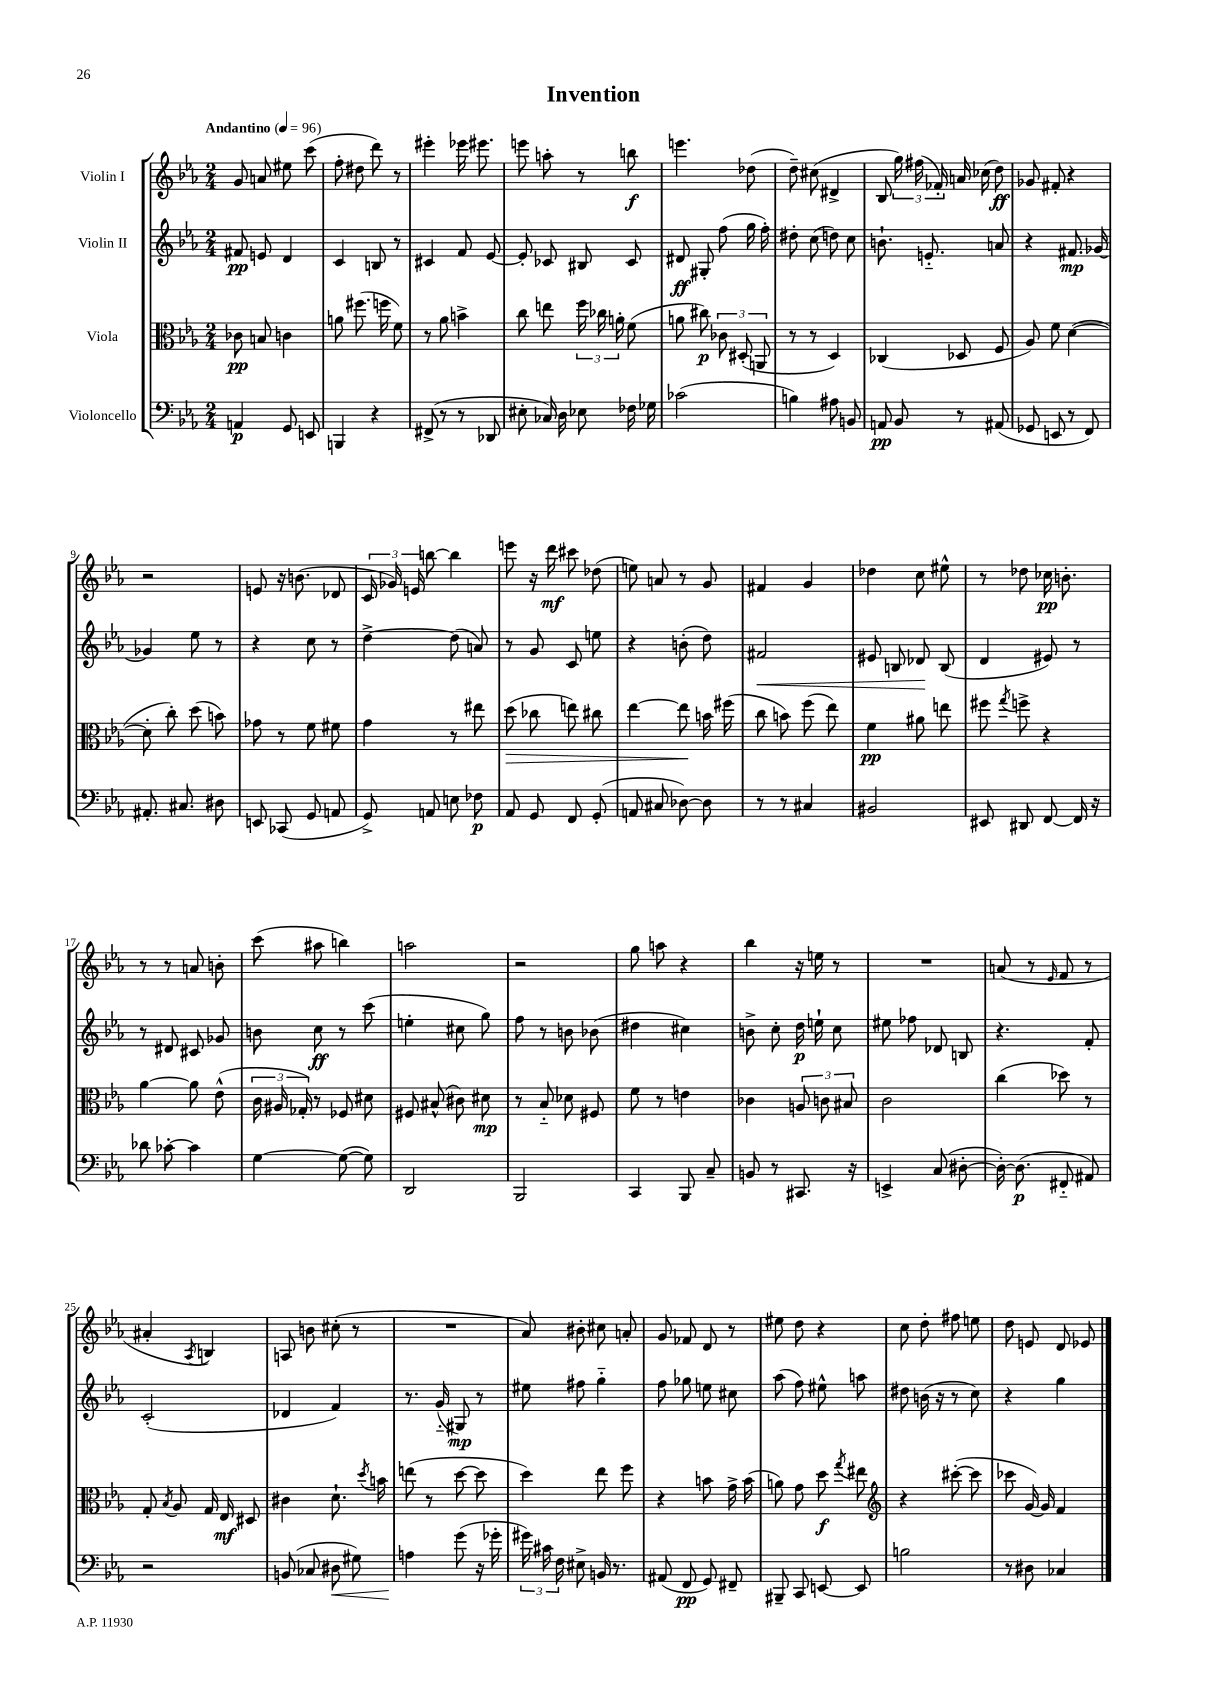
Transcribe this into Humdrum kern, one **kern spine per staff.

**kern	**kern	**kern	**kern
*staff4	*staff3	*staff2	*staff1
*clefF4	*clefC3	*clefG2	*clefG2
*k[b-e-a-]	*k[b-e-a-]	*k[b-e-a-]	*k[b-e-a-]
*M2/4	*M2/4	*M2/4	*M2/4
*MM96	*MM96	*MM96	*MM96
4AA	8c-	8f#	8g
.	8B	8e	8a
8GG	4c	4d	8ee#
8EE	.	.	(8ccc
=	=	=	=
4BBB	8a	4c	8ff'
.	(8.ff#	.	8dd#
4r	.	8B	8ddd)
.	16ff	.	.
.	8f)	8r	8r
=	=	=	=
(8FF#^	8r	4c#	4eee#'
8r	8a-	.	.
8r	4b^	8f	16eee-
.	.	.	8.eee#
8DD-	.	[8e-	.
=	=	=	=
8E#'	8cc	8e-']	8eee
16C-)	8ee	8c-	8aa'
16D	.	.	.
8E-	24ff	8B#	8r
.	24cc-	.	.
.	24a'	.	.
16F-	(8f	8c-	8bb
16G-	.	.	.
=	=	=	=
(2c-	8a	8d#	4.eee
.	8cc#)	8G#'	.
.	12c-	(8ff	.
.	(12D#'	.	.
.	.	16gg	(8dd-
.	12AA	.	.
.	.	16ff')	.
=	=	=	=
4B)	8r	8dd#'	8dd~)
.	8r	(8cc	(8cc#
8A#	4D)	8dd)	4d#^
8BB	.	8cc	.
=	=	=	=
8AA	(4C-	8.b`	8B-
8BB-	.	.	24gg)
.	.	.	(24ff#
.	.	8.e'~	.
.	.	.	24f-'~)
8r	8D-	.	16a
.	.	.	(16cc-
(8AA#	8F	8a	8dd)
=	=	=	=
8GG-	8A-)	4r	8g-
8EE	8f	.	8f#'
8r	([4d	8.f#	4r
8FF)	.	.	.
.	.	[16g-	.
=	=	=	=
8.AA#'	8d']	4g-]	2r
.	8cc')	.	.
8.C#	.	.	.
.	(8dd	8ee-	.
8D#	8b)	8r	.
=	=	=	=
8EE	8g-	4r	8e
(8CC-	8r	.	16r
.	.	.	(8.b
8GG	8f	8cc	.
8AA	8f#	8r	8d-
=	=	=	=
8GG^)	4g	[4dd^	24c
.	.	.	24g-)
.	.	.	24e
8AA	.	.	[8bb
8E	8r	(8dd]	4bb]
8F-	8ee#	8a)	.
=	=	=	=
8AA-	(8dd	8r	8eee
8GG	8cc-	8g	16r
.	.	.	16ddd
8FF	8ee)	8c	8ccc#
(8GG'	8cc#	8ee	(8dd-
=	=	=	=
8AA	[4ee-	4r	8ee)
8C#	.	.	8a
[8D-)	8ee-]	(8b'	8r
8D-]	16b	8dd)	8g
.	(16ff#	.	.
=	=	=	=
8r	8cc	2f#	4f#
8r	8b)	.	.
4C#	(8ff	.	4g
.	8ee-)	.	.
=	=	=	=
2BB#	4f	8e#	4dd-
.	.	8B	.
.	8a#	8d-	8cc
.	8ee	(8B	8ee#^^
=	=	=	=
8EE#	8ff#	4d	8r
.	8qgg	.	.
8DD#	8ff^	.	8dd-
[8FF	4r	8e#)	16cc-
.	.	.	8.b'
16FF]	.	8r	.
16r	.	.	.
=	=	=	=
8d-	[4a-	8r	8r
[8c-'	.	8d#	8r
4c-]	8a-]	8c#	8a
.	(8e-^^	8g-	8b'
=	=	=	=
[4G	24c	8b	(8ccc
.	24A#	.	.
.	24G-')	.	.
.	8r	8cc	8aa#
(8G_	8F-	8r	4bb)
8G])	8d#	(8ccc	.
=	=	=	=
2DD	8F#	4ee'	2aa
.	(8B#^^	.	.
.	8c#)	8cc#	.
.	8d#	8gg)	.
=	=	=	=
2BBB-	8r	8ff	2r
.	8B-'~	8r	.
.	8d-	8b	.
.	8F#	(8b-	.
=	=	=	=
4CC	8f	4dd#	8gg
.	8r	.	8aa
8BBB-	4e	4cc#)	4r
8C~	.	.	.
=	=	=	=
8BB	4c-	8b^	4bb-
8r	.	8cc'	.
8.CC#	12A	16dd	16r
.	.	16ee`	16ee
.	12c	.	.
.	.	8cc	8r
.	12B#	.	.
16r	.	.	.
=	=	=	=
4EE^	2c	8ee#	2r
.	.	8ff-	.
(8C	.	8d-	.
[8D#'	.	8B	.
=	=	=	=
16D#'_)	(4cc	4.r	(8a
(8.D#]	.	.	.
.	.	.	8r
.	.	.	16qqe-
8FF#'~	8dd-)	.	8f
8AA#)	8r	8f'	8r
=	=	=	=
2r	8G'	(2c'	4a#'
.	8qB-	.	.
.	8A-	.	.
.	.	.	8qA-
.	16G	.	4B)
.	16E-	.	.
.	8D#	.	.
=	=	=	=
(8BB	4c#	4d-	8A
8C-	.	.	8b
8D#	8.d`	4f)	(8cc#'
8G#)	.	.	8r
.	8qdd	.	.
.	16b	.	.
=	=	=	=
4A	(8ee	8.r	2r
.	8r	.	.
.	.	(16g'~	.
(8g	[8dd	8G#)	.
16r	8dd]	8r	.
16g-'	.	.	.
=	=	=	=
24g#)	4dd)	8ee#	8a-)
24c#	.	.	.
24F	.	.	.
8E#^	.	8ff#	8b#'
16BB	8ee-	4gg'~	8cc#
8.r	.	.	.
.	8ff	.	8a'
=	=	=	=
(8AA#	4r	8ff	8g
8FF	.	8gg-	8f-
8GG)	8b	8ee	8d
8FF#~	16g^	8cc#	8r
.	(16b	.	.
=	=	=	=
8BBB#~	8a)	(8aa-	8ee#
8CC	8g	8ff)	8dd
[8EE	8dd	8ee#^^	4r
.	8qgg	.	.
8EE]	8ee#	8aa	.
=	=	=	=
*	*clefG2	*	*
2B	4r	8dd#	8cc
.	.	(16b	8dd'
.	.	16r	.
.	([8ccc#'	8r	8ff#
.	8ccc#]	8cc)	8ee
=	=	=	=
8r	8ccc-	4r	8dd
8D#	[16g)	.	8e
.	16g]	.	.
4C-	4f	4gg	8d
.	.	.	8e-
==	==	==	==
*-	*-	*-	*-
